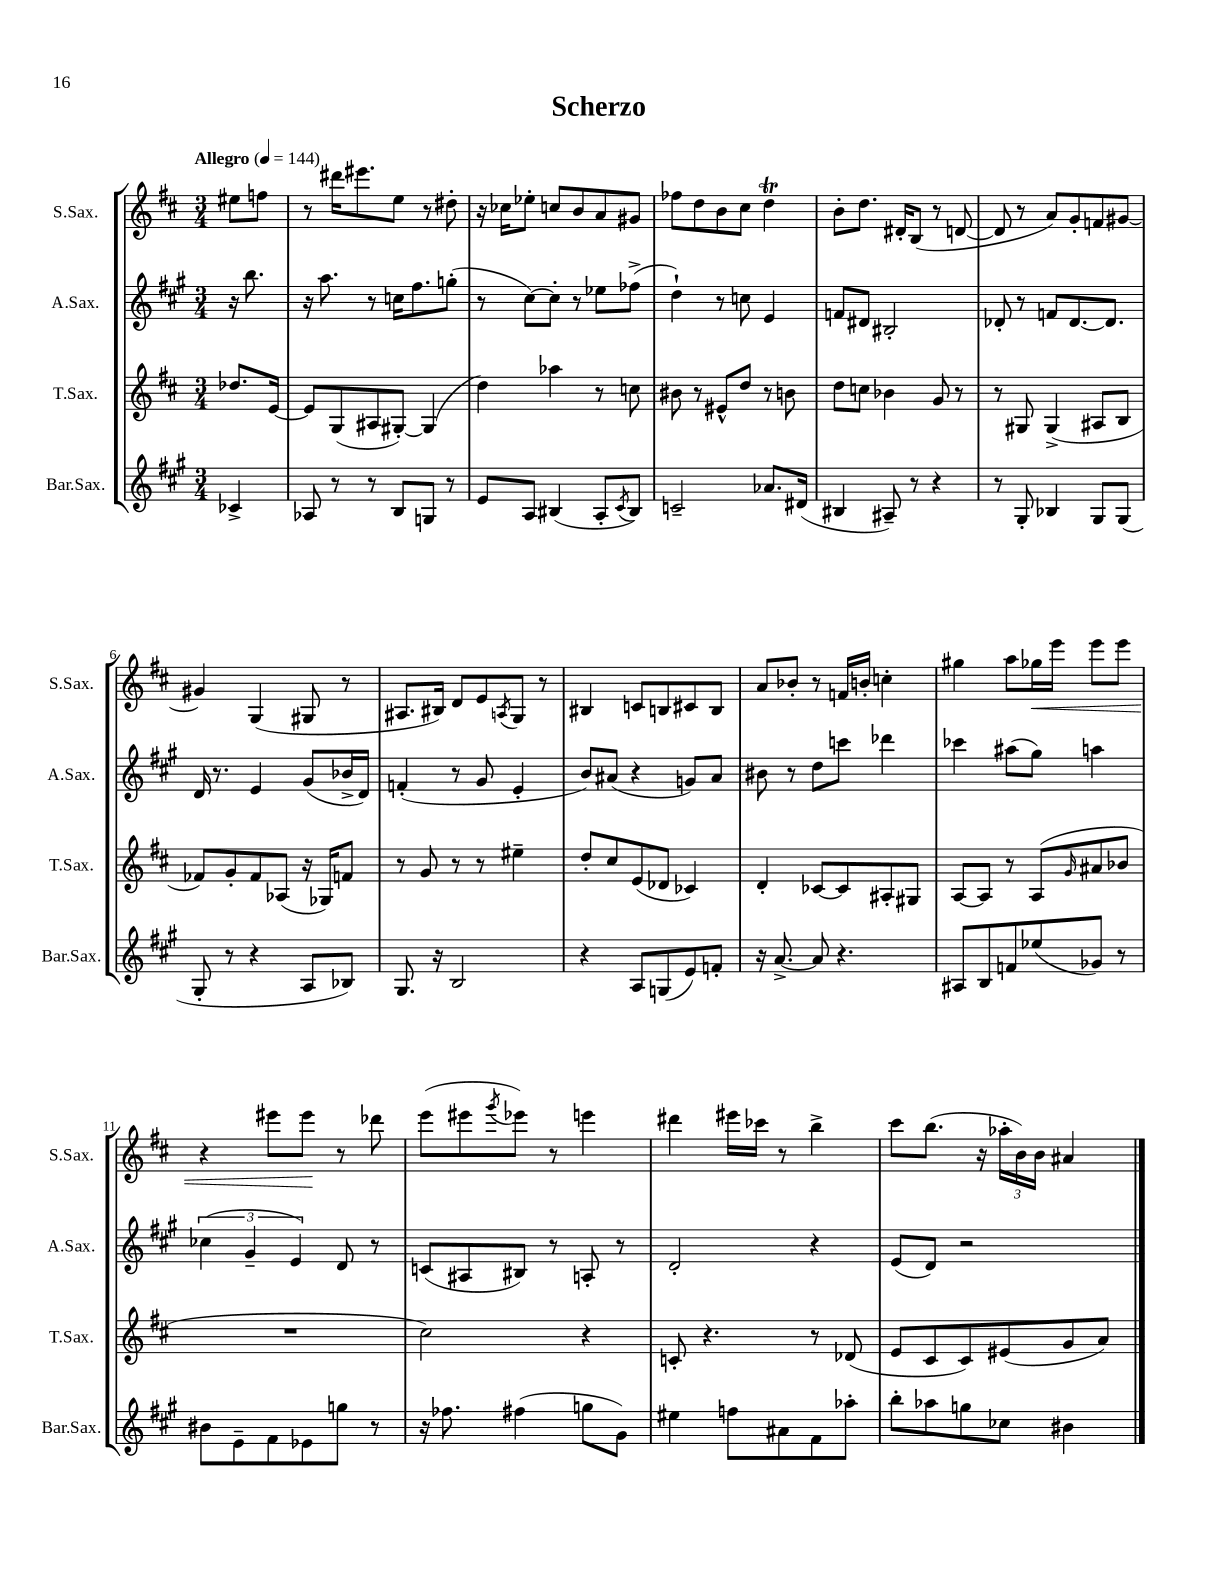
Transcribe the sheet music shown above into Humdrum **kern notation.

**kern	**kern	**kern	**kern	**dynam
*part4	*part3	*part2	*part1	*part1
*staff4	*staff3	*staff2	*staff1	*staff1
*I"Bar.Sax.	*I"T.Sax.	*I"A.Sax.	*I"S.Sax.	*
*I'Bar.Sax.	*I'T.Sax.	*I'A.Sax.	*I'S.Sax.	*
*clefG2	*clefG2	*clefG2	*clefG2	*
*k[f#c#g#]	*k[f#c#]	*k[f#c#g#]	*k[f#c#]	*
*M3/4	*M3/4	*M3/4	*M3/4	*
*MM144	*MM144	*MM144	*MM144	*
=	=	=	=	=
!	!	!	!LO:TX:a:B:t=Allegro	!
4c-X^/	8.dd-X/L	16r	8ee#X\L	.
.	.	8.bb\	.	.
.	.	.	8ffn\J	.
.	[16e/Jk	.	.	.
=1	=1	=1	=1	=1
8A-X/	8e/L]	16r	8r	.
.	.	8.aa\	.	.
8r	(8G/	.	16ddd#X\KL	.
.	.	.	8.eee#X\	.
8r	8A#X/	8r	.	.
8B/L	[8G#X'/J)	16ccn\KL	8ee\J	.
.	.	8.ff#\	.	.
8Gn/J	(4G#/]	.	8r	.
8r	.	(8ggn'\J	8dd#X'\	.
=2	=2	=2	=2	=2
8e/L	4dd\)	8r	16r	.
.	.	.	16cc-X\KL	.
8A/J	.	[8cc#\L)	8ee-X'\J	.
(4B#X/	4aa-X\	8cc#'\J]	8ccn/L	.
.	.	8r	8b/	.
8A'/L	8r	8ee-X\L	8a/	.
8qc#/	.	.	.	.
8B#/J)	8ccn\	(8ff-X^\J	8g#X/J	.
=3	=3	=3	=3	=3
2cn~/	8b#X\	4dd`\)	8ff-X\L	.
.	8r	.	8dd\	.
.	8e#X^^/L	8r	8b\	.
.	8dd/J	8ccn\	8cc#\J	.
8.a-X/L	8r	4e/	4ddT\	.
.	8bn\	.	.	.
(16d#X/Jk	.	.	.	.
=4	=4	=4	=4	=4
4B#X/	8dd\L	8fn/L	8b'\L	.
.	8ccn\J	8d#X/J	8.dd\J	.
8A#X~/)	4b-X\	2B#X'/	.	.
.	.	.	16d#X'/KL	.
8r	.	.	(8B/J	.
4r	8g/	.	8r	.
.	8r	.	[8dn/	.
=5	=5	=5	=5	=5
8r	8r	8d-X'/	8d/]	.
8G#'/	8G#X/	8r	8r	.
4B-X/	(4G#^/	8fn/L	8a/L)	.
.	.	[8.d-/	8g'/	.
8G#/L	8A#X/L	.	8fn/	.
.	.	8.d-/J]	.	.
(8G#/J	8B/J	.	[8g#X/J	.
!!LO:LB:g=z
=6	=6	=6	=6	=6
8G#'/	8f-X/L)	16d/	4g#X/]	.
.	.	8.r	.	.
8r	8g'/	.	.	.
4r	8f-/	4e/	(4G/	.
.	(8A-X/J	.	.	.
8A/L	16r	(8g#/L	8G#X/	.
.	16G-X/KL)	.	.	.
8B-X/J)	8fn/J	16b-X^/L	8r	.
.	.	16d/JJ)	.	.
=7	=7	=7	=7	=7
8.G#/	8r	(4fn'/	8.A#X/L	.
.	8g/	.	.	.
16r	.	.	16B#X/Jk)	.
2B/	8r	8r	8d/L	.
.	8r	8g#/	8e/	.
.	.	.	8qAn/	.
.	4ee#X~\	4e'/	8G/J	.
.	.	.	8r	.
=8	=8	=8	=8	=8
4r	8dd'/L	8b/L)	4B#X/	.
.	8cc#/	(8a#X/J	.	.
8A/L	(8e/	4r	8cn/L	.
(8Gn/	8d-X/J	.	8Bn/	.
8e/)	4c-X/)	8gn/L)	8c#X/	.
8fn'/J	.	8a#/J	8B/J	.
=9	=9	=9	=9	=9
16r	4d'/	8b#X\	8a/L	.
[8.a^/	.	.	.	.
.	.	8r	8b-X'/J	.
8a/]	[8c-X/L	8dd\L	8r	.
4.r	8c-/]	8cccn\J	16fn/LL	.
.	.	.	16bn'/JJ	.
.	8A#X'/	4ddd-X\	4ccn'\	.
.	8G#X/J	.	.	.
=10	=10	=10	=10	=10
8A#X/L	[8A/L	4ccc-X\	4gg#X\	.
8B/	8A/J]	.	.	.
8fn/	8r	(8aa#X\L	8aa\L	.
!	!	!	!	!LO:HP:b
(8ee-X/	(8A/L	8gg#\J)	16gg-X\L	<
.	.	.	16eee\JJ	.
.	16qqg/	.	.	.
8g-X/J)	8a#X/	4aan\	8eee\L	.
8r	8b-X/J	.	8eee\J	.
!!LO:LB:g=z
=11	=11	=11	=11	=11
8b#X\L	2.r	(6cc-X\	4r	.
8e~\	.	.	.	.
.	.	6g#~/	.	.
8f#\	.	.	8eee#X\L	.
.	.	6e/)	.	.
8e-X\	.	.	8eee#\J	.
8ggn\J	.	8d/	8r	[
8r	.	8r	8ddd-X\	.
=12	=12	=12	=12	=12
16r	2cc#\)	(8cn/L	(8eee\L	.
8.ff-X\	.	.	.	.
.	.	8A#X/	8eee#X\	.
.	.	.	8qggg/	.
(4ff#X\	.	8B#X/J)	8eee-X\J)	.
.	.	8r	8r	.
8ggn\L	4r	8An'/	4eeen\	.
8g#\J)	.	8r	.	.
=13	=13	=13	=13	=13
4ee#X\	8cn'/	2d'/	4ddd#X\	.
.	4.r	.	.	.
8ffn\L	.	.	16eee#X\LL	.
.	.	.	16ccc-X\JJ	.
8a#X\	.	.	8r	.
8f#\	8r	4r	4bb^\	.
8aa-X'\J	(8d-X/	.	.	.
=14	=14	=14	=14	=14
8bb'\L	8e/L	(8e/L	8ccc#\L	.
8aa-X\	8c#/	8d/J)	(8.bb\J	.
8ggn\	8c#/)	2r	.	.
.	.	.	16r	.
8cc-X\J	(8e#X/	.	24aa-X'\LL	.
.	.	.	24b\)	.
.	.	.	24b\JJ	.
4b#X\	8g/	.	4a#X/	.
.	8a/J)	.	.	.
==	==	==	==	==
*-	*-	*-	*-	*-
